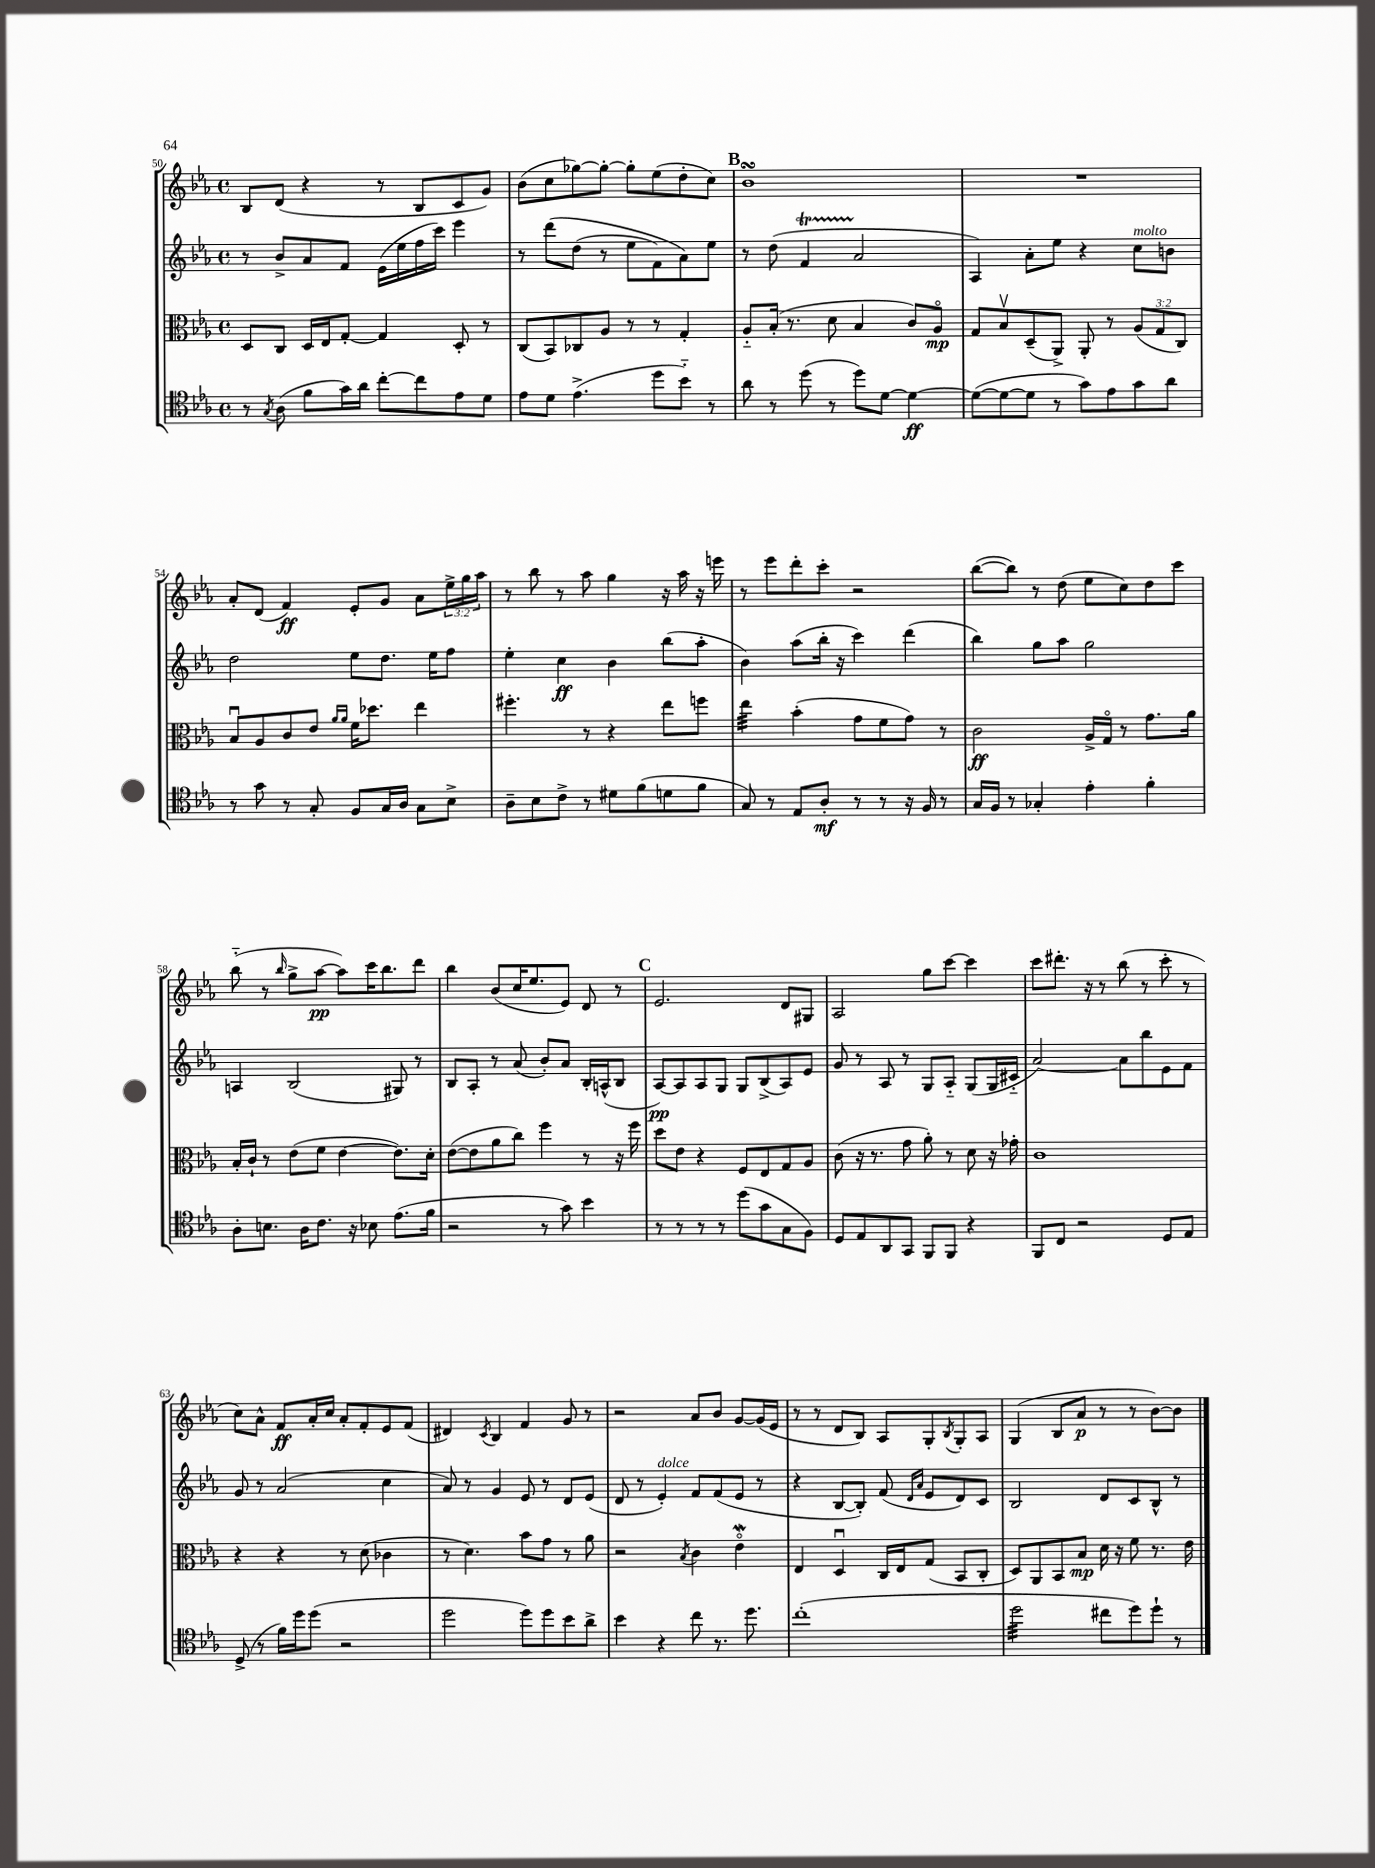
<<
\new StaffGroup <<
\new Staff = "s0" {
    \clef treble \key ees \major \defaultTimeSignature \time 4/4 \override Staff.TupletNumber.text = #tuplet-number::calc-fraction-text
    bes8 d'8( r4 r8 bes8 c'8 g'8) |
    bes'8( c''8 ges''8~) ges''8~-. ges''8-. ees''8( d''8-. c''8) |
    \mark \markup { \bold "B" } bes'1\turn |
    R1 |
    aes'8-. d'8( f'4\ff) ees'8-. g'8 aes'8 \tuplet 3/2 { ees''16-> g''16 aes''16 } |
    r8 bes''8 r8 aes''8 g''4 r16 aes''16 r16 e'''16 |
    r8 ees'''8 d'''8-. c'''8-. r2 |
    bes''8~( bes''8) r8 d''8( ees''8 c''8) d''8 c'''8 |
    bes''8-_( r8 \grace { bes''16 } g''8-> aes''8~\pp aes''8) c'''16 bes''8. d'''8 |
    bes''4 bes'8( c''16 ees''8. ees'8) d'8 r8 |
    \mark \markup { \bold "C" } ees'2. d'8 gis8 |
    aes2 g''8 c'''8~ c'''4 |
    c'''8 dis'''8.-. r16 r8 bes''8( r8 c'''8-. r8 |
    c''8) aes'8-^ f'8\ff aes'16-. c''16 aes'8-. f'8-. ees'8 f'8( |
    dis'4) \acciaccatura { c'8 } bes4 f'4 g'8 r8 |
    r2 aes'8 bes'8 g'8~ g'16( ees'16 |
    r8 r8 d'8 bes8) aes8 g8-. \acciaccatura { bes8 } g8-. aes8 |
    g4( bes8 aes'8\p r8 r8 bes'8~) bes'8 \bar "|." |
}
\new Staff = "s1" {
    \clef treble \key ees \major \defaultTimeSignature \time 4/4
    r8 bes'8-> aes'8 f'8 ees'16( ees''16 f''16 c'''16) ees'''4 |
    r8 d'''8\( d''8( r8 ees''8 f'8) aes'8\) ees''8 |
    \mark \markup { \bold "B" } r8 d''8( f'4\startTrillSpan aes'2\stopTrillSpan |
    aes4) aes'8-. ees''8 r4 c''8^\markup { \italic "molto" } b'8 |
    d''2 ees''8 d''8. ees''16 f''8 |
    ees''4-. c''4\ff bes'4 bes''8( aes''8-. |
    bes'4) aes''8( bes''16-. r16 c'''4) d'''4( |
    bes''4) g''8 aes''8 g''2 |
    a4 bes2( gis8) r8 |
    bes8 aes8-. r8 aes'8( bes'8-.) aes'8 bes16-. a16-^( bes8 |
    \mark \markup { \bold "C" } aes8~\pp) aes8 aes8 g8 g8 bes8->( aes8) ees'8 |
    g'8 r8 aes8 r8 g8 aes8-_ g8( g16 cis'16-_ |
    aes'2~) aes'8 bes''8 ees'8 f'8 |
    g'8 r8 aes'2( c''4 |
    aes'8) r8 g'4 ees'8 r8 d'8 ees'8( |
    d'8 r8 ees'4-.^\markup { \italic "dolce" }) f'8 f'8( ees'8 r8 |
    r4 bes8~ bes8-.) f'8( \grace { d'16 aes'16 } ees'8 d'8) c'8 |
    bes2 d'8 c'8 bes8-^ r8 \bar "|." |
}
\new Staff = "s2" {
    \clef alto \key ees \major \defaultTimeSignature \time 4/4 \override Staff.TupletNumber.text = #tuplet-number::calc-fraction-text
    d8 c8 d16 ees16 g8~-. g4 d8-. r8 |
    c8( bes,8) ces8 aes8 r8 r8 g4-. |
    \mark \markup { \bold "B" } aes8-_ bes16-.( r8. d'8 bes4 c'8) aes8\flageolet\mp |
    g8 bes8\upbow d8--( aes,8->) aes,8-. r8 \tuplet 3/2 { aes8( g8 c8) } |
    bes8\downbow aes8 c'8 ees'8 \grace { aes'16 aes'16 } f'16 des''8. ees''4 |
    fis''4.-. r8 r4 ees''8 f''8 |
    ees''4:32 bes'4-.( g'8 f'8 g'8) r8 |
    c'2\ff aes16-> g16\flageolet r8 g'8. aes'16 |
    bes16-. c'16-! r8 ees'8( f'8 ees'4~ ees'8.) d'16-. |
    ees'8~( ees'8 aes'8 c''8) f''4 r8 r16 f''16 |
    \mark \markup { \bold "C" } d''8 ees'8 r4 f8 ees8 g8 aes8 |
    c'8( r16 r8. g'8 aes'8-.) r8 d'8 r16 ges'16-. |
    c'1 |
    r4 r4 r8 d'8( ces'4 |
    r8 d'4.) bes'8 g'8 r8 aes'8 |
    r2 \acciaccatura { bes8 } c'4 ees'4\flageolet\mordent |
    ees4 d4\downbow c16 ees16 g8( bes,8 c8-. |
    d8) aes,8 bes,8 bes8\mp d'16 r16 f'8 r8. ees'16 \bar "|." |
}
\new Staff = "s3" {
    \clef tenor \key ees \major \defaultTimeSignature \time 4/4
    r8 \acciaccatura { g8 } aes8( f'8 g'16) aes'16 c''8~-. c''8 ees'8 d'8 |
    ees'8 d'8 ees'4.->( d''8 bes'8-_) r8 |
    \mark \markup { \bold "B" } aes'8 r8 d''8( r8 d''8) d'8~ d'4~\ff |
    d'8~( d'8~ d'8 r8 g'8) ees'8 g'8 aes'8 |
    r8 g'8 r8 g8-. f8 g16 aes16 g8 bes8-> |
    aes8-- bes8 c'8-> r8 dis'8 f'8( d'8 f'8 |
    g8) r8 ees8 aes8-.\mf r8 r8 r16 f16 r8 |
    g16 f16 r8 ges4-. ees'4-. f'4-. |
    aes8-. b8. aes16 c'8. r16 bes8 ees'8.( f'16 |
    r2 r8 g'8) bes'4 |
    \mark \markup { \bold "C" } r8 r8 r8 r8 d''8( g'8 g8 f8) |
    d8 ees8 aes,8 g,8 f,8 f,8 r4 |
    f,8 c8 r2 d8 ees8 |
    d8->( r8 f'16) d''16 d''8( r2 |
    d''2 d''8) d''8 bes'8 aes'8-> |
    bes'4 r4 c''8 r8. d''8. |
    c''1-.( |
    d''2:32 cis''8 d''8) d''8-! r8 \bar "|." |
}
>>
>>
\layout { \context { \Score currentBarNumber = #50 } }
